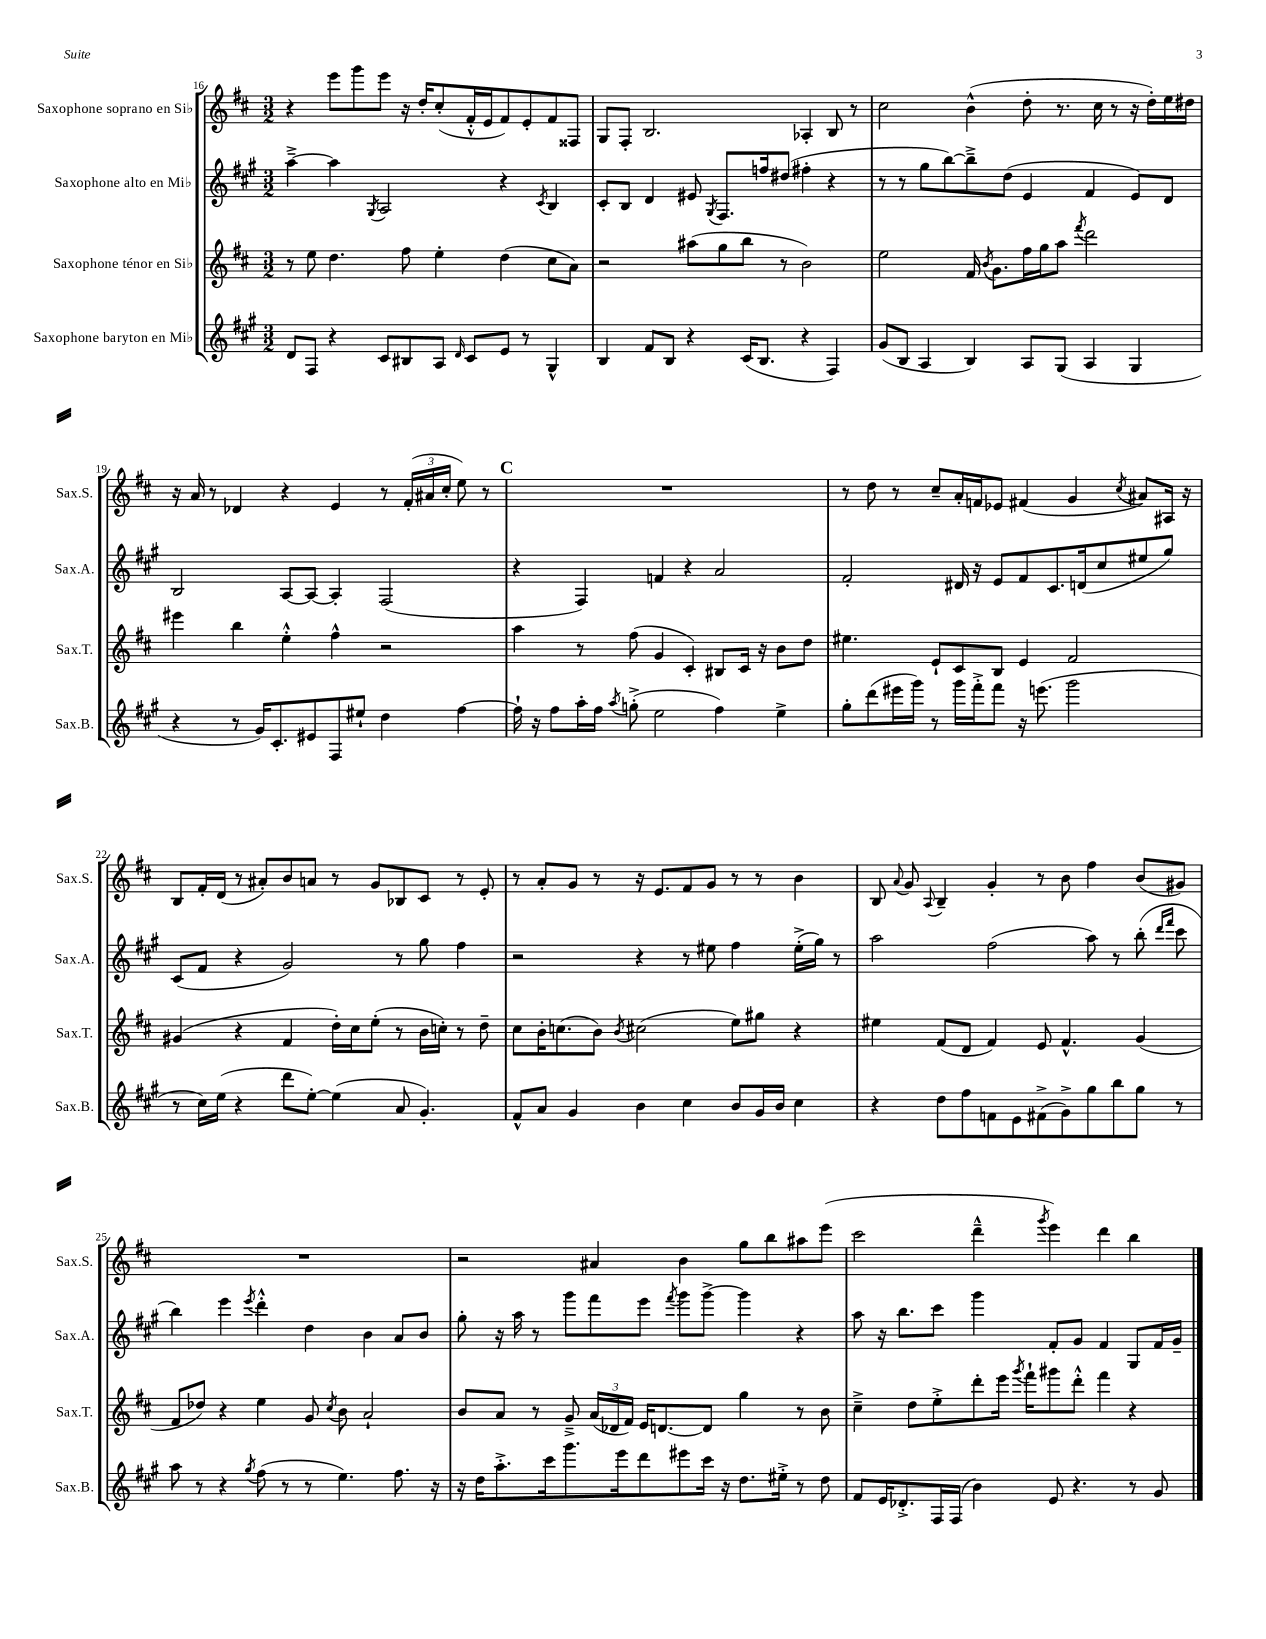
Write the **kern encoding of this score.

**kern	**kern	**kern	**kern
*staff4	*staff3	*staff2	*staff1
*clefG2	*clefG2	*clefG2	*clefG2
*k[f#c#g#]	*k[f#c#]	*k[f#c#g#]	*k[f#c#]
*M3/2	*M3/2	*M3/2	*M3/2
8d	8r	[4aa~^	4r
8F#	8ee	.	.
4r	4.dd	4aa]	8eee
.	.	.	8ggg
.	.	8qG#	.
8c#	.	2A	8eee
8B#	8ff#	.	16r
.	.	.	16dd'
8A	4ee'	.	(8cc#'
16qqd	.	.	.
8c#	.	.	16f#'^^
.	.	.	16e
8e	(4dd	4r	8f#)
8r	.	.	8e'
.	.	8qc#	.
4G#^^	8cc#	4B	8f#
.	8a)	.	8F##
=	=	=	=
4B	2r	8c#'	8G
.	.	8B	8F#'
8f#	.	4d	2.B
8B	.	.	.
4r	(8aa#	8e#	.
.	.	8qG#	.
.	8gg	8.F#	.
(16c#	8bb	.	.
8.B	.	16ff	.
.	8r	(8dd#	.
4r	2b)	4ff#'	4A-'
4F#)	.	4r	8B
.	.	.	8r
=	=	=	=
(8g#	2ee	8r	2cc#
8B	.	8r	.
4A	.	8gg#	.
.	.	[8bb)	.
4B)	16f#	8bb~^]	(4b^^
.	8qb	.	.
.	8.g	.	.
.	.	(8dd	.
8A	16ff#	4e	8dd'
.	16gg	.	.
(8G#	8aa	.	8.r
.	8qfff#	.	.
4A	2ddd	4f#	.
.	.	.	16cc#
.	.	.	8r
4G#	.	8e)	16r
.	.	.	16dd')
.	.	8d	16ee
.	.	.	16dd#
=	=	=	=
4r	4eee#	2B	16r
.	.	.	16a
.	.	.	8r
8r	4bb	.	4d-
16g#)	.	.	.
8.c#'	.	.	.
.	4ee'^^	[8A	4r
8e#	.	8A_	.
8F#	4ff#^^	4A']	4e
8ee#`	.	.	.
4dd	2r	(2F#	8r
.	.	.	(24f#'
.	.	.	24a#
.	.	.	24cc#'
[4ff#	.	.	8ee)
.	.	.	8r
=	=	=	=
16ff#`]	4aa	4r	1.r
16r	.	.	.
8ff#	.	.	.
16aa'	8r	4F#)	.
16ff#	.	.	.
8qaa	.	.	.
(8gg'^	(8ff#	.	.
2ee	4g	4f	.
.	4c#')	4r	.
4ff#)	8B#	2a	.
.	16c#	.	.
.	16r	.	.
4ee^	8b	.	.
.	8dd	.	.
=	=	=	=
8gg#'	4.ee#	2f#'	8r
(8ddd	.	.	8dd
16eee#	.	.	8r
16ggg#)	.	.	.
8r	8e`	.	8cc#~
16ggg#	8c#	16d#	16a'
16fff#'^	.	16r	16f
8fff#	8B	8e	8e-
16r	4e	8f#	(4f#
(8.eee	.	.	.
.	.	8.c#	.
2ggg#	2f#	.	4g
.	.	(16d	.
.	.	8cc#	.
.	.	.	8qcc#
.	.	8ee#	8a#)
.	.	8gg#)	16A#
.	.	.	16r
=	=	=	=
8r	(4g#	(8c#	8B
16cc#)	.	8f#	16f#'
(16ee	.	.	(16d
4r	4r	4r	8r
.	.	.	8a#')
8ddd	4f#	2g#)	8b
[8ee')	.	.	8a
(4ee]	16dd')	.	8r
.	16cc#	.	.
.	(8ee'	.	8g
8a	8r	8r	8B-
4.g#')	16b	8gg#	8c#
.	16cc')	.	.
.	8r	4ff#	8r
.	8dd~	.	8e'
=	=	=	=
8f#^^	8cc#	2r	8r
8a	16b'	.	8a'
.	(8.cc	.	.
4g#	.	.	8g
.	8b)	.	8r
.	8qb	.	.
4b	(2cc#	4r	16r
.	.	.	8.e
4cc#	.	8r	8f#
.	.	8ee#	8g
8b	8ee)	4ff#	8r
16g#	8gg#	.	8r
16b	.	.	.
4cc#	4r	(16ee#'^	4b
.	.	16gg#)	.
.	.	8r	.
=	=	=	=
4r	4ee#	2aa	8B
.	.	.	8qqa
.	.	.	8g
.	.	.	8qqA
8dd	(8f#	.	4B~
8ff#	8d	.	.
8f	4f#)	(2ff#	4g'
8e	.	.	.
(8f#^	8e	.	8r
8g#^)	4.f#^^	.	8b
8gg#	.	8aa)	4ff#
8bb	.	8r	.
8gg#	(4g	(8bb'	(8b
.	.	16qqddd	.
.	.	16qqfff#	.
8r	.	8ccc#	8g#)
=	=	=	=
8aa	8f#	4bb)	1.r
8r	8dd-)	.	.
4r	4r	4eee	.
8qgg#	.	8qeee	.
(8ff#	4ee	4ddd'^^	.
8r	.	.	.
8r	8g	4dd	.
.	8qcc#	.	.
4.ee)	8b	.	.
.	2a`	4b	.
8.ff#	.	8a	.
.	.	8b	.
16r	.	.	.
=	=	=	=
16r	8b	8gg#'	2r
16dd	.	.	.
8.aa'^	8a	16r	.
.	.	16aa	.
.	8r	8r	.
16ccc#	.	.	.
8.ggg#	8g~^	8ggg#	.
.	(24a	8fff#	4a#
.	24d-	.	.
16eee	.	.	.
.	24f#)	.	.
8ddd	16e	8eee	.
.	[8.d	.	.
.	.	8qfff#	.
8eee#	.	8ggg#	4b
16ccc#	8d]	[8ggg#^	.
16r	.	.	.
8.dd	4gg	4ggg#]	8gg
.	.	.	8bb
16ee#'^	.	.	.
8r	8r	4r	8aa#
8dd	8b	.	(8eee
=	=	=	=
8f#	4cc#~^	8aa	2ccc#
16e	.	16r	.
8.d-'^	.	8.bb	.
.	8dd	.	.
16F#	8ee'^	8ccc#	.
(16F#	.	.	.
4b)	8ddd'	4ggg#	4ddd~^^
.	16eee	.	.
.	8qggg	.	.
.	16fff#`	.	.
.	.	.	8qggg
8e	8ggg#	8f#'	4eee)
4.r	8ddd'^^	8g#	.
.	4fff#	4f#	4ddd
8r	4r	8G#	4bb
8g#	.	16f#	.
.	.	16g#~	.
==	==	==	==
*-	*-	*-	*-
